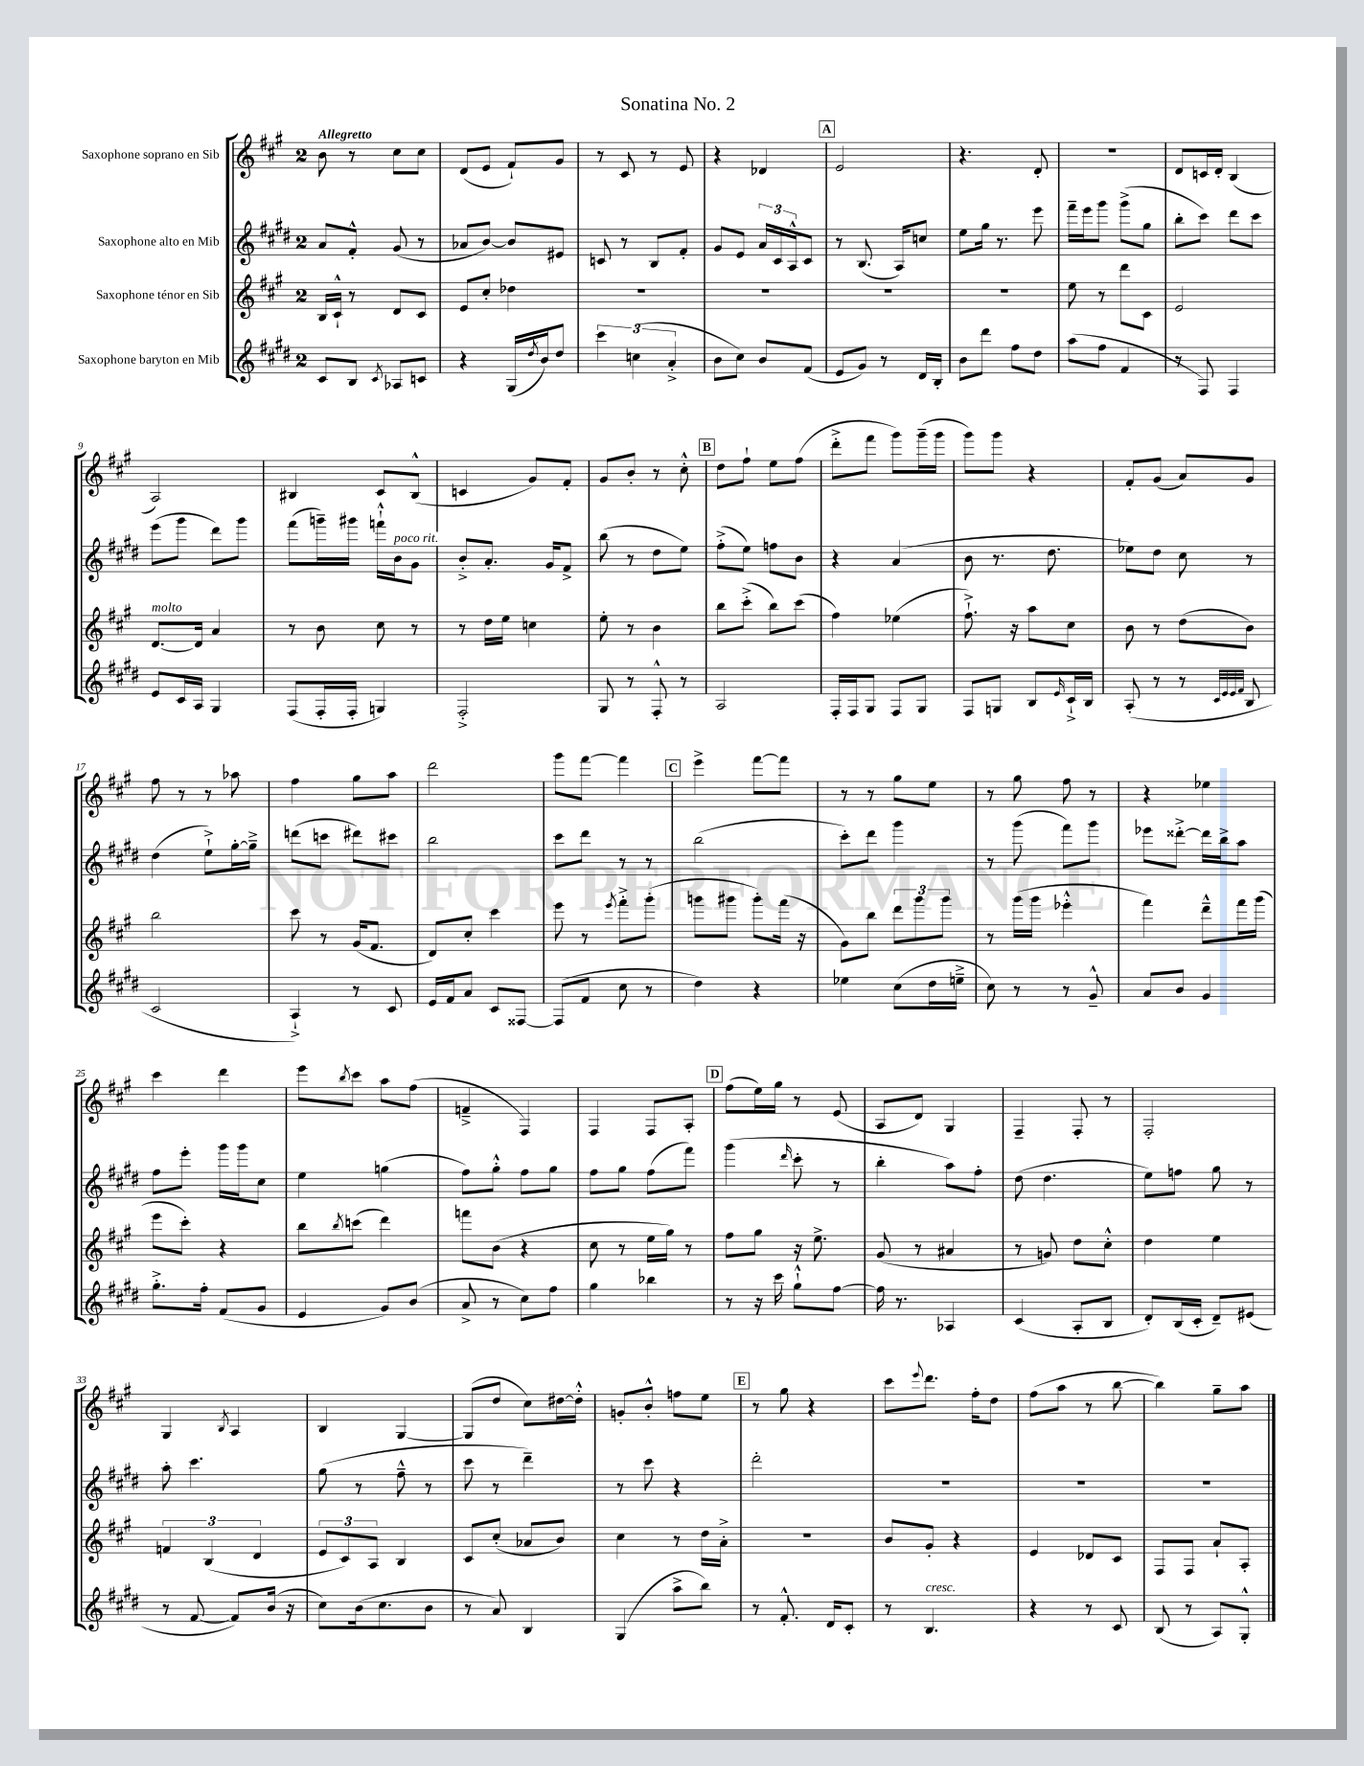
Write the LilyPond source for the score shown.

\header { title = "Sonatina No. 2" }
<<
\new StaffGroup <<
\new Staff = "s0" \with { instrumentName = "Saxophone soprano en Sib" } {
    \clef treble \key a \major \once \override Staff.TimeSignature.style = #'single-digit \time 2/4 \tempo "Allegretto"
    b'8 r8 cis''8 cis''8 |
    d'8( e'8 fis'8-!) gis'8 |
    r8 cis'8 r8 e'8 |
    r4 des'4 |
    \mark \markup { \box "A" } e'2 |
    r4. d'8-. |
    R2 |
    d'8 c'16 d'16-. b4( |
    a2) |
    bis4 cis'8 bis8-^( |
    c'4 gis'8) fis'8-. |
    gis'8 b'8-. r8 cis''8-.-^ |
    \mark \markup { \box "B" } d''8 fis''8-! e''8 fis''8( |
    d'''8-.-> fis'''8 gis'''8) gis'''16--( gis'''16 |
    gis'''8) gis'''8 r4 |
    fis'8-. gis'8( a'8) gis'8 |
    fis''8 r8 r8 aes''8 |
    fis''4 gis''8 a''8 |
    d'''2 |
    gis'''8 fis'''8~ fis'''4 |
    \mark \markup { \box "C" } e'''4-> fis'''8~ fis'''8 |
    r8 r8 gis''8 e''8 |
    r8 gis''8 fis''8 r8 |
    r4 ees''4 |
    cis'''4 d'''4 |
    e'''8 \acciaccatura { b''8 } cis'''8 a''8 fis''8( |
    f'4---> fis4) |
    fis4 fis8 a8-. |
    \mark \markup { \box "D" } fis''8( e''16) gis''16 r8 e'8( |
    a8 d'8) gis4 |
    fis4-- fis8-. r8 |
    fis2-. |
    gis4 \acciaccatura { b8 } a4 |
    b4 gis4~ |
    gis8( d''8 cis''8) dis''16~ dis''16-.-^ |
    g'8-. b'8-.-^ f''8 e''8 |
    \mark \markup { \box "E" } r8 gis''8 r4 |
    cis'''8 \appoggiatura { e'''8 } d'''8. fis''16-. d''8 |
    fis''8( a''8 r8 b''8~ |
    b''4) gis''8-- a''8 \bar "|." |
}
\new Staff = "s1" \with { instrumentName = "Saxophone alto en Mib" } {
    \clef treble \key e \major \once \override Staff.TimeSignature.style = #'single-digit \time 2/4
    a'8 fis'8-.-^ gis'8( r8 |
    aes'8 b'8~) b'8 eis'8 |
    c'8 r8 b8 fis'8-. |
    gis'8 e'8 \tuplet 3/2 { a'16 cis'16 a16-^ } cis'8 |
    \mark \markup { \box "A" } r8 b8.( a16) c''8 |
    e''8 gis''16 r8. e'''8 |
    fis'''16-- e'''16 gis'''8 gis'''8->( gis''8 |
    b''8-. cis'''8) dis'''8 cis'''8 |
    e'''8( gis'''8 dis'''8) gis'''8 |
    fis'''8( g'''16--) gis'''16 f'''16-!-^ b'16^\markup { \italic "poco rit." } gis'8 |
    b'8-.-> a'8.-. gis'16 fis'8-> |
    b''8( r8 dis''8 e''8) |
    \mark \markup { \box "B" } fis''8-.->( e''8) f''8 b'8 |
    r4 a'4( |
    b'8 r8. dis''8. |
    ees''8) dis''8 cis''8 r8 |
    dis''4( e''8-!->) gis''16~-. gis''16---> |
    d'''8( c'''8 dis'''8) cis'''8 |
    b''2 |
    cis'''8 dis'''8 r8 r8 |
    \mark \markup { \box "C" } b''2( |
    cis'''8-.) dis'''8 gis'''4 |
    r8 gis'''8( fis'''8) gis'''8 |
    ees'''8 disis'''8~-.-> disis'''16 b''16-> a''8 |
    fis''8 e'''8-. gis'''16 gis'''16 cis''8 |
    e''4 g''4( |
    fis''8) gis''8-.-^ fis''8 gis''8 |
    fis''8 gis''8 fis''8( fis'''8) |
    \mark \markup { \box "D" } gis'''4( \grace { dis'''16 } cis'''8-. r8 |
    b''4-. a''8) fis''8-. |
    dis''8( dis''4. |
    e''8) f''8 gis''8 r8 |
    a''8-. cis'''4. |
    gis''8( r8 fis''8---^ r8 |
    cis'''8 r8 dis'''4--) |
    r8 cis'''8 r4 |
    \mark \markup { \box "E" } dis'''2-. |
    R2 |
    R2 |
    R2 \bar "|." |
}
\new Staff = "s2" \with { instrumentName = "Saxophone ténor en Sib" } {
    \clef treble \key a \major \once \override Staff.TimeSignature.style = #'single-digit \time 2/4
    b16 cis'16-!-^ r8 d'8 cis'8 |
    e'8 cis''8-. des''4 |
    R2 |
    R2 |
    \mark \markup { \box "A" } R2 |
    R2 |
    e''8 r8 d'''8 cis'8 |
    e'2 |
    d'8.~^\markup { \italic "molto" } d'16 a'4 |
    r8 b'8 cis''8 r8 |
    r8 d''16 e''16 c''4 |
    e''8-. r8 b'4 |
    \mark \markup { \box "B" } b''8 cis'''8-.->( b''8) cis'''8( |
    fis''4) ees''4( |
    fis''8.-!->) r16 a''8 cis''8 |
    b'8 r8 d''8( b'8) |
    b''2 |
    cis'''8 r8 gis'16( fis'8. |
    d'8) cis''8-. cis'''4 |
    e'''8 r8 \acciaccatura { e'''8 } fis'''8-.-> gis'''8-.( |
    \mark \markup { \box "C" } g'''8 gis'''8 gis'''8-.) fis'''16( r16 |
    gis'8) b''8 \tuplet 3/2 { d'''8 gis'''8 gis'''8 } |
    r8 gis'''16( gis'''16 ees'''4-.-^ |
    fis'''4) d'''8---^ fis'''16 gis'''16( |
    e'''8 cis'''8-.) r4 |
    b''8 \acciaccatura { b''8 } c'''8( d'''4) |
    f'''8 b'8( r4 |
    cis''8 r8 e''16 gis''16) r8 |
    \mark \markup { \box "D" } fis''8 gis''8 r16 e''8.-> |
    gis'8( r8 ais'4 |
    r8 g'8) d''8 cis''8-.-^ |
    d''4 e''4 |
    \tuplet 3/2 { f'4 b4( d'4 } |
    \tuplet 3/2 { e'8 cis'8) a8 } b4 |
    cis'8 cis''8-.( aes'8 b'8) |
    cis''4 r8 d''16 a'16-.-> |
    \mark \markup { \box "E" } R2 |
    b'8 gis'8-. r4 |
    e'4 des'8 cis'8 |
    fis8 fis8 a'8-! a8-. \bar "|." |
}
\new Staff = "s3" \with { instrumentName = "Saxophone baryton en Mib" } {
    \clef treble \key e \major \once \override Staff.TimeSignature.style = #'single-digit \time 2/4
    cis'8 b8 \acciaccatura { cis'8 } aes8 c'8 |
    r4 gis16( \acciaccatura { dis''8 } b'16) dis''8 |
    \tuplet 3/2 { cis'''4 c''4( a'4-.-> } |
    b'8 cis''8) b'8 fis'8( |
    \mark \markup { \box "A" } e'8 gis'8) r8 dis'16 b16-. |
    b'8 dis'''8 fis''8 dis''8 |
    a''8( fis''8 fis'4 |
    r8 fis8) fis4 |
    e'8 cis'16 a16 gis4 |
    fis8( fis16-. fis16-. g4) |
    fis2-.-> |
    gis8 r8 fis8-.-^ r8 |
    \mark \markup { \box "B" } a2 |
    fis16-. fis16 gis8 fis8 gis8 |
    fis8 g8 b8 \grace { e'16 } cis'16-!-> b16 |
    a8-.( r8 r8 \grace { cis'32 e'32 e'32 fis'32 } b8 |
    cis'2 |
    a4-!->) r8 cis'8 |
    e'16 fis'16 a'8 cis'8 fisis8~ |
    fisis8( fis'8 cis''8 r8 |
    \mark \markup { \box "C" } dis''4) r4 |
    ees''4 cis''8( dis''16 e''16---> |
    cis''8) r8 r8 gis'8---^ |
    a'8 b'8 gis'4 |
    gis''8.-.-> fis''16-. fis'8( gis'8 |
    e'4 gis'8) b'8( |
    a'8-> r8 cis''8) fis''8 |
    gis''4 bes''4 |
    \mark \markup { \box "D" } r8 r16 cis'''16 gis''8-!-^ fis''8~ |
    fis''16 r8. aes4 |
    cis'4( a8-. b8 |
    dis'8-.) b16( cis'16-. dis'8--) eis'8( |
    r8 fis'8~ fis'8) b'16( r16 |
    cis''8) b'16( cis''8. b'8 |
    r8 a'8) b4 |
    gis4( a''8-> b''8) |
    \mark \markup { \box "E" } r8 fis'8.-.-^ dis'16 cis'8-. |
    r8 b4.^\markup { \italic "cresc." } |
    r4 r8 cis'8 |
    b8( r8 a8) gis8-.-^ \bar "|." |
}
>>
>>
